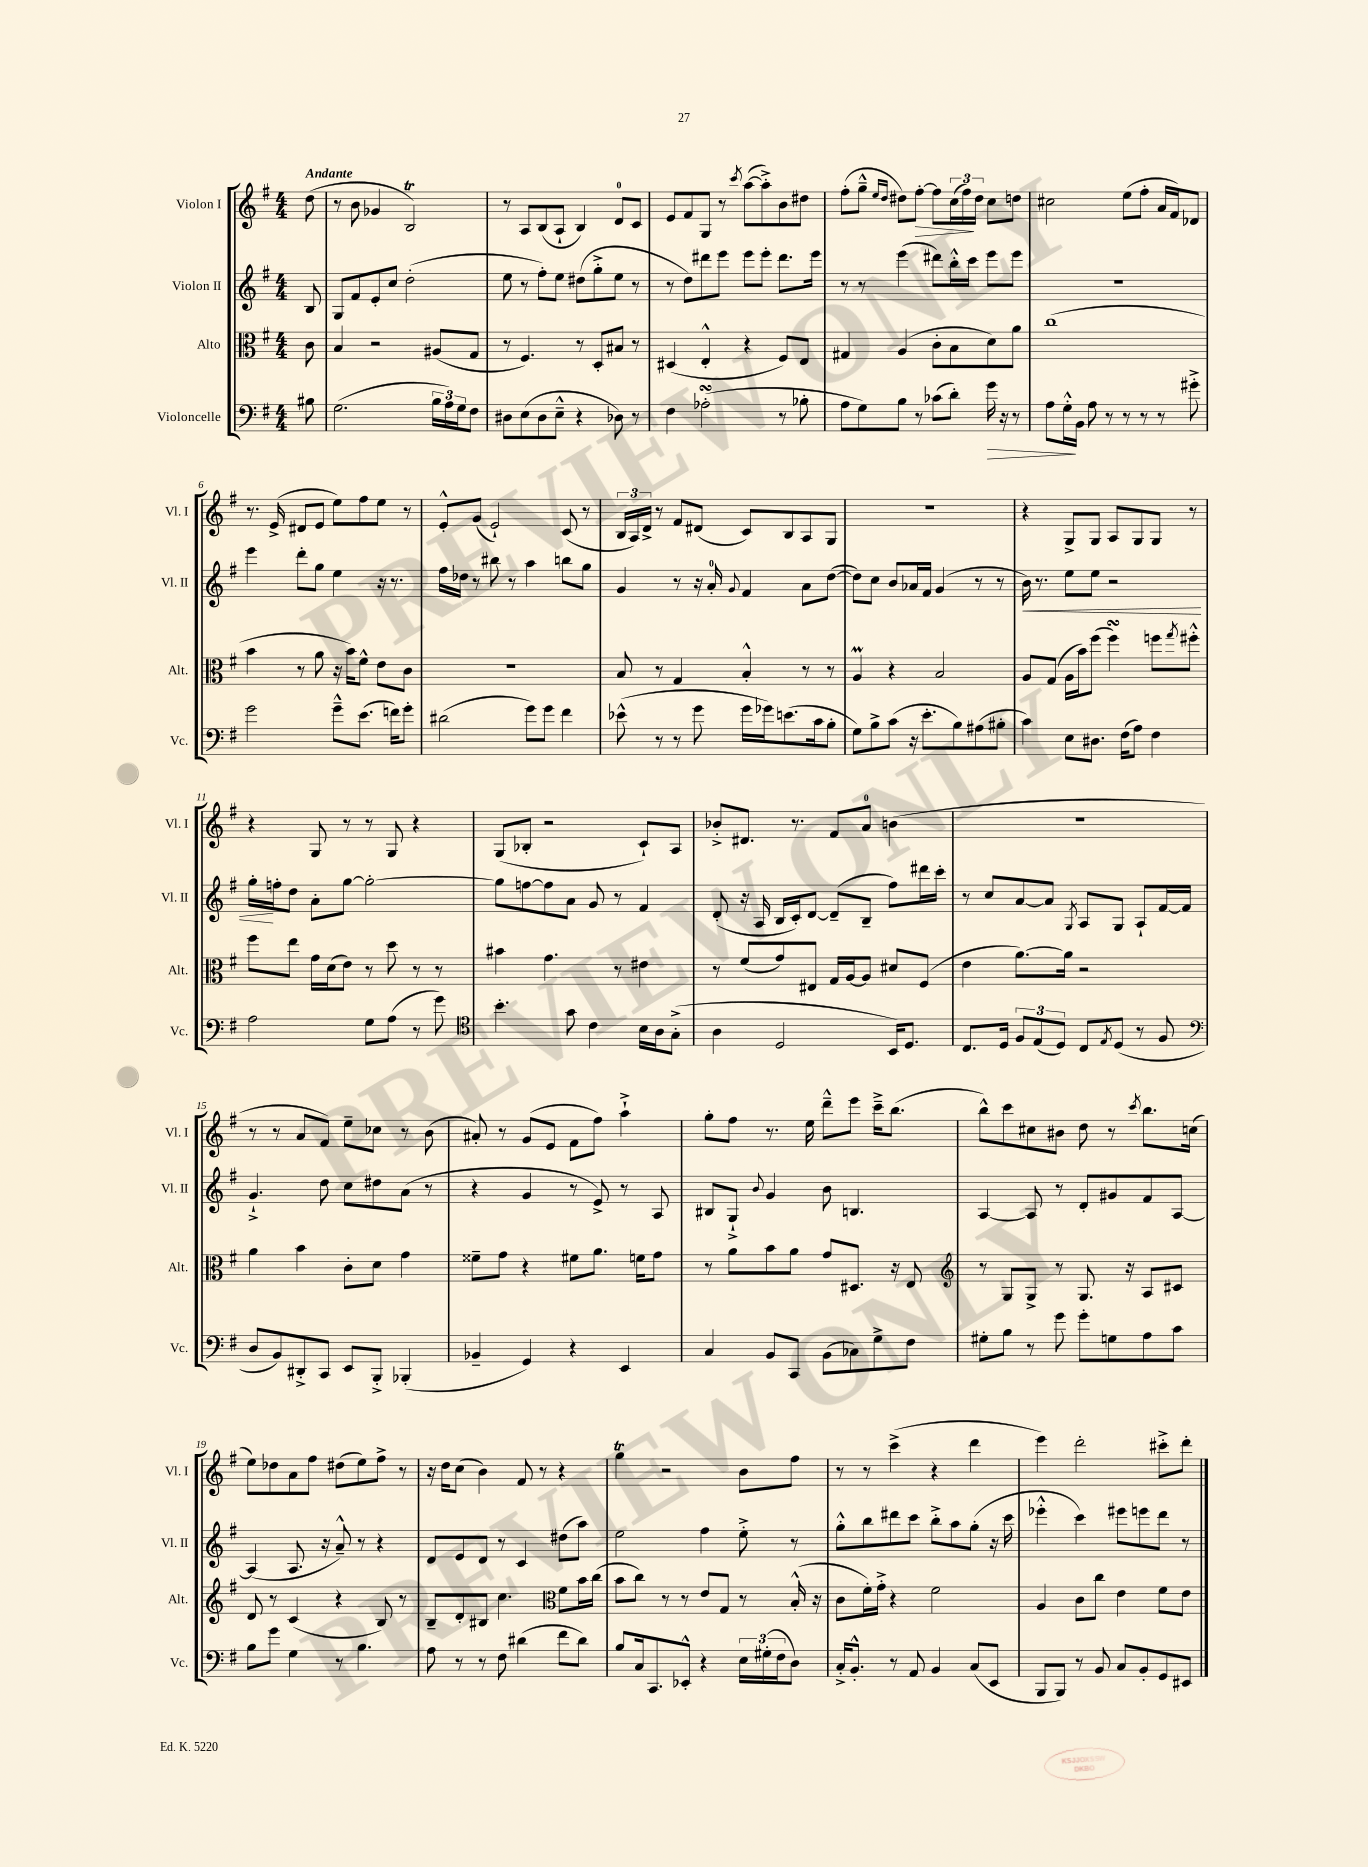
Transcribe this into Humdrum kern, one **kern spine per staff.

**kern	**kern	**kern	**kern
*staff4	*staff3	*staff2	*staff1
*clefF4	*clefC3	*clefG2	*clefG2
*k[f#]	*k[f#]	*k[f#]	*k[f#]
*M4/4	*M4/4	*M4/4	*M4/4
8B#\	8c\	8B/	(8dd\
=	=	=	=
(2.G\	4B/	8G/L	8r
.	.	8f#/	8b\
.	2r	8e'/	4g-/
.	.	8cc/J	.
.	.	(2dd'\	2B/)
24B\LL	(8A#/L	.	.
24A\)	.	.	.
24G\J	.	.	.
8F#\J	8G/J	.	.
=	=	=	=
8D#\L	8r	8ee\	8r
(8E\	4.F#/)	8r	8A/L
8D#\	.	8ff#'\L)	(8B/
8E~^^\J	.	8ee\J	8A`/J
4r	8r	(8dd#\L	4B/)
.	8D'/L	8gg'^\	.
8D-\)	8B#/J	8ee\J	8d/L
8r	8r	8r	8c/J
=	=	=	=
4F#\	(4D#/	8r	8e/L
.	.	8dd\L)	8f#/
(2A-'\	4E'^^/	8ddd#\	8G/J
.	.	8eee\J	8r
.	.	.	8qccc/
.	4r	8eee\L	([8aa\L
.	.	8eee'\J	8aa'^\])
8r	8F#/L)	8.ddd#\L	8b\
8B-'\	8E/J	.	8dd#\J
.	.	16eee\Jk	.
=	=	=	=
8A\L	4G#/	8r	(8ff#'\L
8G\)	.	8r	8gg~^^\J
.	.	.	16qqee/LL
.	.	.	16qqdd/JJ
8B\J	(4A/	(4eee\	8dd#\L)
8r	.	.	[8ff#'\J
(8c-\L	8c'\L	8ddd#\L)	8ff#\]L
8d'\J)	8B\	16bb'^^\L	(24cc\L
.	.	.	24ff#\)
.	.	16ccc\JJ	.
.	.	.	24dd#\JJ
16g\	8d\)	8eee\L	8cc\L
16r	.	.	.
8r	8a\J	8eee\J	8dd\J
=	=	=	=
8A\L	(1cc	1r	2cc#\
16G'^^\L	.	.	.
16BB\JJ	.	.	.
8A\	.	.	.
8r	.	.	.
8r	.	.	(8ee\L
8r	.	.	8ff#'\J
8r	.	.	16a/LL
.	.	.	16f#/J)
8g#'^\	.	.	8d-/J
=	=	=	=
2g\	4b\	4eee\	8.r
.	.	.	(16e^/
.	8r	8ddd'\L	8d#/L
.	8a\	8gg\J	8e/J
8g~^^\L	16r	4ee\	8ee\L)
.	16b\LK)	.	.
(8.e\J	8f#^^\J	.	8ff#\
.	8e\L	16r	8ee\J
16f\LK)	.	8.r	.
8g'\J	8c\J	.	8r
=	=	=	=
(2d#\	1r	16ff#\LL	8e'^^/L
.	.	16dd-\JJ	.
.	.	8r	(8g/J
.	.	8bb#\	2e`/)
.	.	8r	.
8g\L)	.	4aa\	.
8g\J	.	.	.
4f#\	.	8bb\L	(8c/
.	.	8gg\J	8r
=	=	=	=
(8e-^^\	8B/	4g/	24B/LL
.	.	.	24A/)
.	.	.	24d^/JJ
8r	8r	.	8r
8r	4G/	8r	8f#/L
8g\	.	16r	(8d#/J
.	.	16a'/	.
.	.	8qqg/	.
16g\LL	4B'^^/	4f#/	8c/L)
16g-\J)	.	.	.
(8.e\	.	.	8B/
.	8r	8a\L	8A/
16c\k	.	.	.
8B'\J	8r	([8dd\J	8G/J
=	=	=	=
8G\L)	4A/	8dd\]L)	1r
8B^\	.	8cc\J	.
(8c\J	4r	8b/L	.
16r	.	16a-/L	.
8.e'\L	.	16f#/JJ	.
.	2B/	(4g/	.
8B\)	.	.	.
(8A#\	.	8r	.
8B#'\J	.	8r	.
=	=	=	=
4c\)	8A/L	16b\)	4r
.	.	8.r	.
.	(8G/J	.	.
8E\L	16A\LL	8ee\L	8G^/L
.	16b\J)	.	.
8.D#\J	(8ff#\J	8ee\J	8G/J
.	4ff#\)	2r	8A/L
(16F#\LK	.	.	.
8A\J)	.	.	8G/
4F#\	8ff\L	.	8G/J
.	8qgg/	.	.
.	8ff#'^^\J	.	8r
=	=	=	=
2A\	8ff#\L	16gg'\LL	4r
.	.	16ff'\J	.
.	8ee\J	8dd\J	.
.	16g\LL	8a'\L	8G/
.	(16d\J	.	.
.	8e\J)	[8gg\J	8r
8G\L	8r	2gg'\_	8r
(8A\J	8dd\	.	8G/
8r	8r	.	4r
8g\)	8r	.	.
=	=	=	=
*clefC4	*	*	*
4.b'\	4b#\	8gg\]L	(8G/L
.	.	[8ff\	8B-'/J
.	4.g\	8ff\]	2r
8g\	.	8a\J	.
4c\	.	8g/	.
.	8r	8r	.
16B\LL	4e#\	4f#/	8c`/L)
16A\J	.	.	.
(8G'^\J	.	.	8A/J
=	=	=	=
4A\	8r	(8d'/	8b-'^/L
.	(8f#/L	16r	8.d#/J
.	.	16A/	.
2D/	8g/)	16B/LL	.
.	.	16c'/J)	8.r
.	8E#/J	[8d/J	.
.	16G/LL	(8d~/]L	8f#/L
.	[16A/J	.	.
.	8A/]J	8B~/J	8a/J
16BB/LK)	8d#/L	8ff#\L)	(4b\
8.D/J	.	.	.
.	(8F#/J	16ddd#\L	.
.	.	16ccc'\JJ	.
=	=	=	=
8.C/L	4e\	8r	1r
.	.	8cc/L	.
16D/Jk	.	.	.
12F#/L	[8.a\L)	[8a/	.
(12E/	.	.	.
.	.	8a/]J	.
12D/J)	.	.	.
.	16a\]Jk	.	.
.	.	8qG/	.
8C/L	2r	8A/L	.
8qE/	.	.	.
(8D/J	.	8G/J	.
8r	.	8A`/L	.
8F#/	.	[16f#/L	.
.	.	16f#/]JJ	.
=	=	=	=
*clefF4	*	*	*
8D/L	4a\	4.g`^/	8r
8BB/)	.	.	8r
8DD#'^/	4b\	.	8a/L
8CC/J	.	8dd\	8f#/J)
8EE/L	8c'\L	8cc\L	8ee~\L
8BBB'^/J	8d\J	8dd#\	8cc-\J
(4BBB-'/	4g\	(8a\J	8r
.	.	8r	(8b\
=	=	=	=
4BB-~/	8f##~\L	4r	8a#'/)
.	8g\J	.	8r
4GG/)	4r	4g/	(8g/L
.	.	.	8e/J
4r	8f#\L	8r	8f#\L
.	8.a\J	8e^/)	8ff#\J)
4EE/	.	8r	4aa`^\
.	16f\LK	.	.
.	8g\J	8A/	.
=	=	=	=
4C/	8r	8B#/L	8gg'\L
.	8a\L	8G`^/J	8ff#\J
.	.	8qqb/	.
8BB/L	8b\	4g/	8.r
8CC/J	8a\J	.	.
.	.	.	16ee\
(8BB\L	8g/L	8b\	8ddd~^^\L
8C-\)	8.D#/J	4.B/	8eee\J
8G^\	.	.	16ccc~^\LK
.	16r	.	(8.bb\J
8F#\J	8E/	.	.
=	=	=	=
*	*clefG2	*	*
8G#'\L	8r	[4A/	8bb^^\L)
8B\J	8G/L	.	8ccc\
8r	8G^/J	8A/]	8cc#\
8g\	8r	8r	8b#\J
8g'\L	8.G/	8d'/L	8dd\
8G\	.	8g#/	8r
.	16r	.	.
.	.	.	8qccc/
8A\	8A/L	8f#/	8.bb\L
8c\J	8c#/J	[8A/J	.
.	.	.	(16cc\Jk
=	=	=	=
8B\L	8d/	(4A/]	8ee\L)
8g\J	8r	.	8dd-\
4G\	(4c/	8.A/	8a\
.	.	.	8ff#\J
.	.	16r	.
8r	4r	8a~^^/)	(8dd#\L
4.B\	.	8r	8ee\)
.	8B/)	4r	8ff#^\J
.	8r	.	8r
=	=	=	=
8A\	8B~/L	8d/L	16r
.	.	.	16dd\LK
8r	8d'/	8e/	(8cc\J
8r	8B#/J	8d/J	4b\)
8F#\	4.cc\	8r	.
(4d#\	.	4c/	8f#/
.	.	.	8r
*	*clefC3	*	*
8f#\L	8f#\L	(8dd#\L	4r
8d#\J)	16b\L	8aa\J)	.
.	(16cc\JJ	.	.
=	=	=	=
8B/L	8b\L	2ee\	4gg\
16C/k	8cc\J)	.	.
8.CC/	.	.	.
.	8r	.	2r
8EE-'^^/J	8r	.	.
4r	8e/L	4ff#\	.
.	8G/J	.	.
24E\LL	8r	8ee'^\	8b\L
(24G#'\	.	.	.
24F#\J	.	.	.
8D\J)	(16B'^^/	8r	8ff#\J
.	16r	.	.
=	=	=	=
16C'^/LK	8c\L	8gg'^^\L	8r
8.BB'^^/J	.	.	.
.	16f#'\L)	8bb\	8r
.	16g'^\JJ	.	.
8r	4r	8ddd#\	(4ccc^\
8AA/	.	8ccc\J	.
4BB/	2f#\	8bb'^\L	4r
.	.	8aa\	.
(8C/L	.	(8gg'\J	4ddd\
8EE/J	.	16r	.
.	.	16ccc\	.
=	=	=	=
8BBB/L	4A/	4eee-'^^\	4eee\)
8BBB/J)	.	.	.
8r	8c\L	4ccc\)	2ddd'\
8BB/	8cc\J	.	.
8C/L	4e\	8eee#\L	.
8BB'/	.	8eee\	.
8GG/	8f#\L	8ddd\J	8ccc#'^\L
8EE#/J	8e\J	8r	8ddd'\J
==	==	==	==
*-	*-	*-	*-
